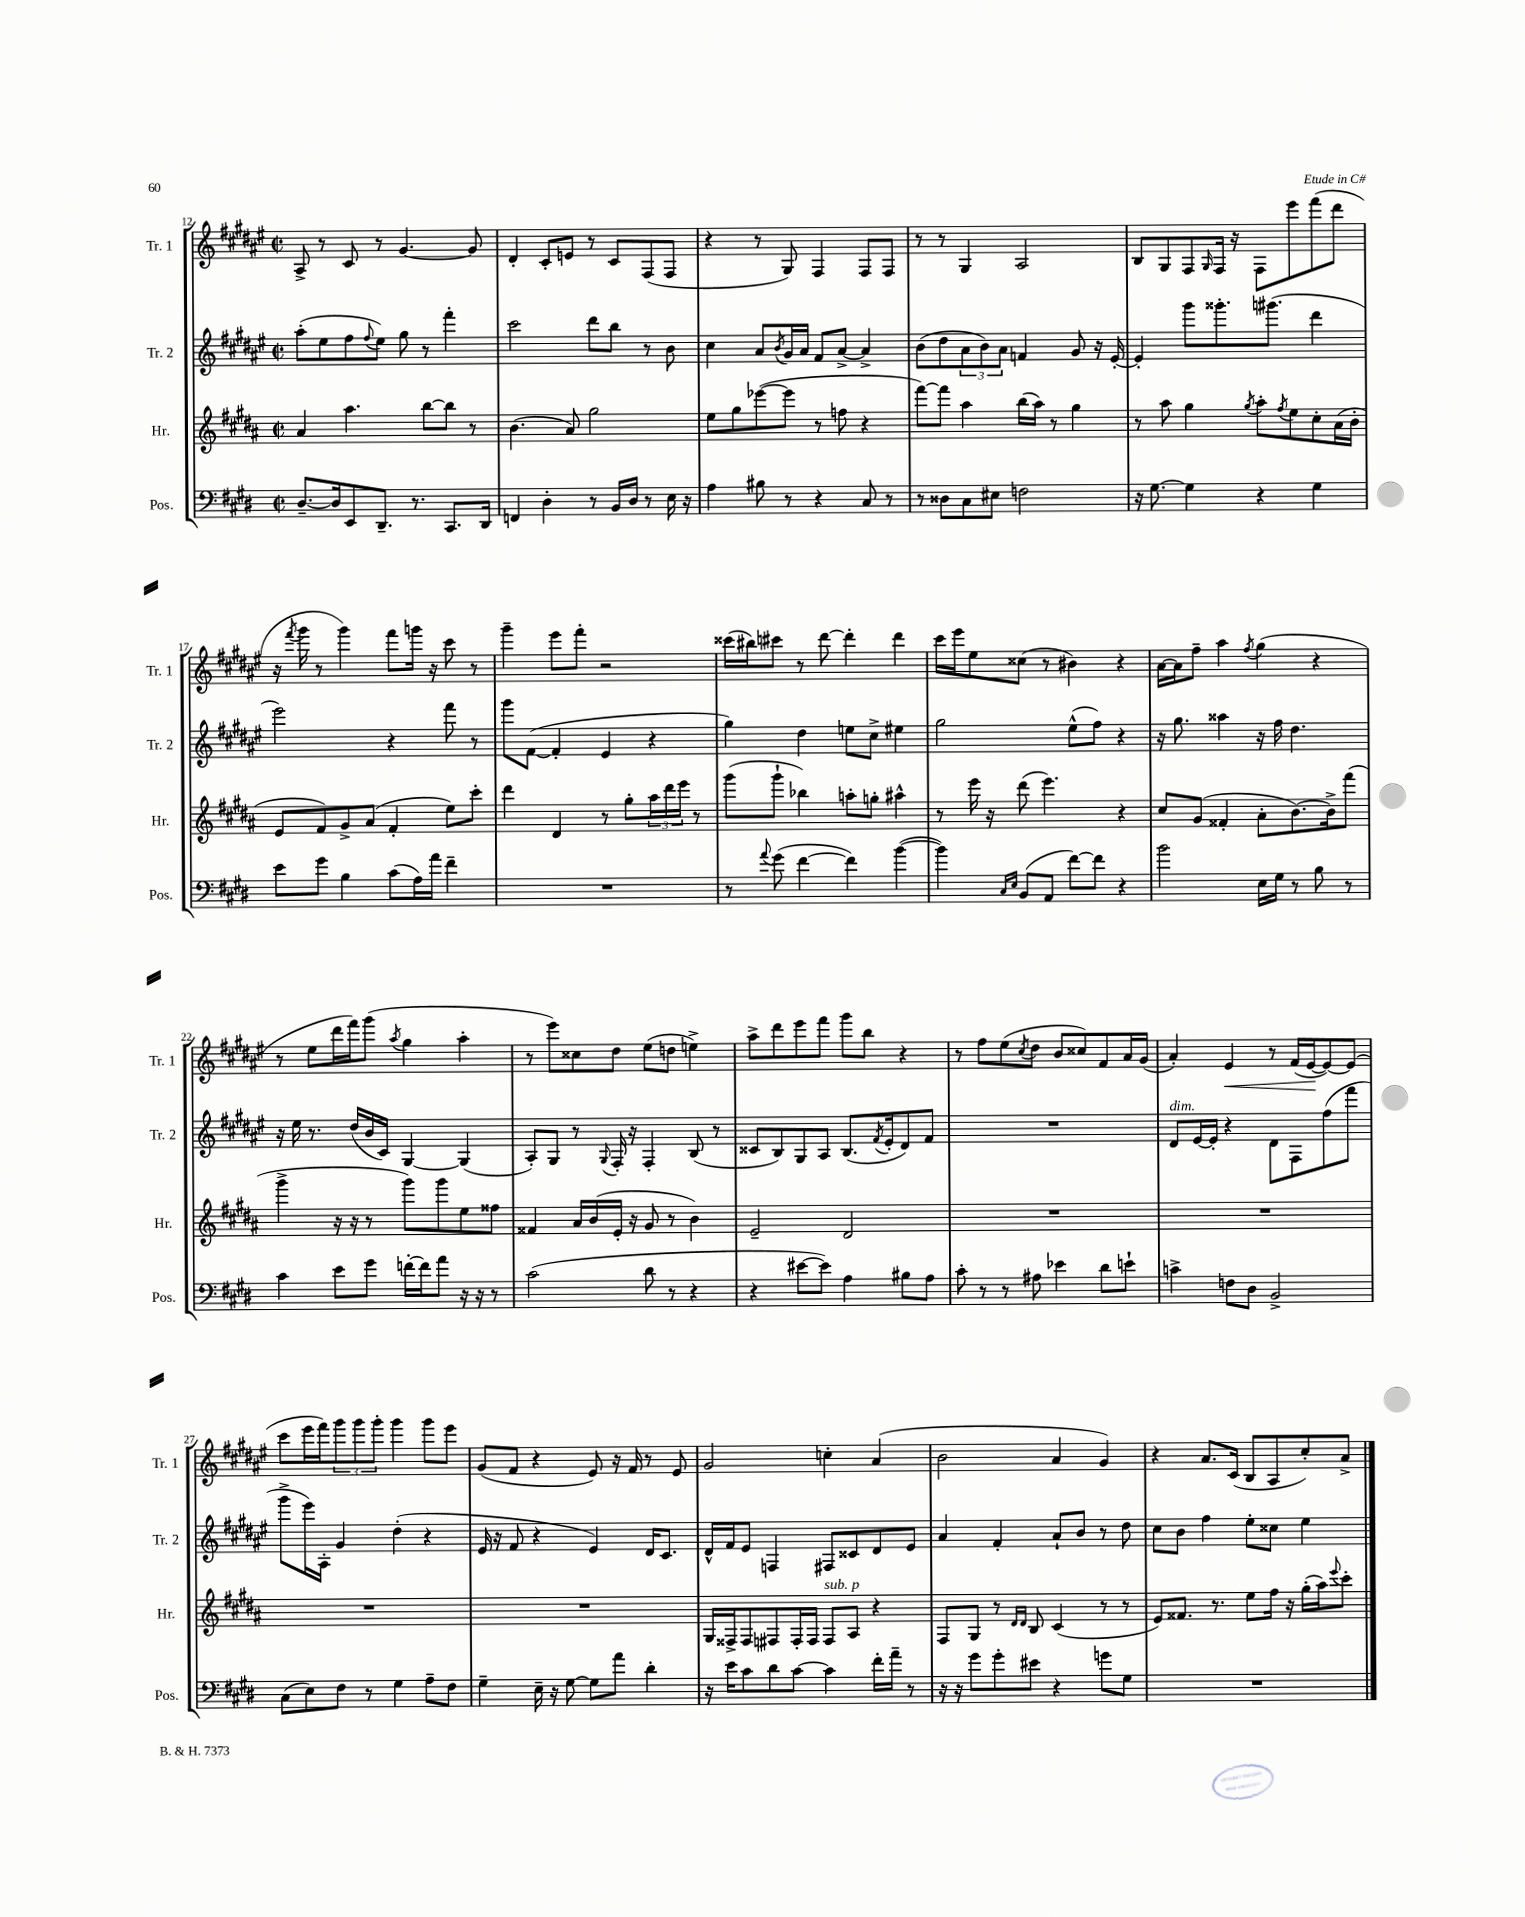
<<
\new StaffGroup <<
\new Staff = "s0" \with { instrumentName = "Tr. 1" shortInstrumentName = "Tr. 1" } {
    \clef treble \key fis \major \defaultTimeSignature \time 2/2
    ais8-> r8 cis'8 r8 gis'4.~ gis'8 |
    dis'4-. cis'8-. e'8 r8 cis'8 fis8( fis8 |
    r4 r8 gis8) fis4 fis8 fis8 |
    r8 r8 gis4 ais2 |
    b8 gis8 fis8 \grace { gis16 } fis16 r16 fis8 eis'''8 fis'''8( dis'''8 |
    r16 \acciaccatura { fis'''8 } gis'''16 r8 gis'''4) fis'''8 g'''16 r16 cis'''8 r8 |
    gis'''4-- eis'''8 fis'''8-. r2 |
    cisis'''16( bis''16) cis'''8 r8 dis'''8~ dis'''4-. dis'''4 |
    cis'''16 eis'''16 eis''8 cisis''8( r8 bis'4) r4 |
    ais'16~ ais'16 fis''8-- ais''4 \acciaccatura { fis''8 } gis''4( r4 |
    r8 eis''8 dis'''16 fis'''16) gis'''8( \acciaccatura { ais''8 } gis''4 ais''4-. |
    r8 eis'''8) cisis''8 dis''8 eis''8( d''8 e''4->) |
    ais''8-> dis'''8 eis'''8 fis'''8 gis'''8 b''8 r4 |
    r8 fis''8 eis''8( \acciaccatura { cis''8 } dis''8 b'8 cisis''8) fis'8 ais'16 gis'16( |
    ais'4-.) eis'4\< r8 fis'16( eis'16~\! eis'8~) eis'8( |
    cis'''8 eis'''16 fis'''16) \tuplet 3/2 { gis'''8 gis'''8 gis'''8-. } gis'''4 gis'''8 eis'''8 |
    gis'8( fis'8 r4 eis'8) r16 fis'16 r8 eis'8 |
    gis'2 c''4-. ais'4( |
    b'2 ais'4 gis'4) |
    r4 ais'8. cis'16( b8 ais8 cis''8-.) ais'8-> \bar "|." |
}
\new Staff = "s1" \with { instrumentName = "Tr. 2" shortInstrumentName = "Tr. 2" } {
    \clef treble \key fis \major \defaultTimeSignature \time 2/2
    ais''8-.( eis''8 fis''8 \appoggiatura { fis''8 } eis''8) gis''8 r8 fis'''4-. |
    cis'''2 dis'''8 b''8 r8 b'8 |
    cis''4 ais'8 \acciaccatura { b'8 } gis'16 ais'16 fis'8 ais'8~-> ais'4-> |
    b'8( dis''8 \tuplet 3/2 { ais'8 b'8) ais'8 } f'4 gis'8 r16 eis'16~-. |
    eis'4-. gis'''8 gisis'''8.-. gis'''8.( dis'''4 |
    eis'''2) r4 fis'''8 r8 |
    gis'''8 fis'8~( fis'4-. eis'4 r4 |
    gis''4) dis''4 e''8 cis''8-> eis''4 |
    gis''2 eis''8-^( fis''8) r4 |
    r16 gis''8. aisis''4 r16 fis''16 dis''4. |
    r16 eis''16 r8. dis''16( b'16 cis'16) gis4~ gis4( |
    ais8-.) gis8 r8 \appoggiatura { gis8 } fis16-. r16 fis4-. b8( r8 |
    cisis'8 b8) gis8 ais8 b8.( \acciaccatura { fis'8 } eis'16-. dis'8) fis'8 |
    R1 |
    dis'8^\markup { \italic "dim." } eis'16~ eis'16-. r4 dis'8 fis8 fis''8( fis'''8 |
    gis'''8-> eis'''16) ais16-. gis'4 dis''4-.( r4 |
    eis'16 r16 fis'8 r4 eis'4) dis'16 cis'8. |
    dis'16-^ fis'16 eis'8 f4 fis8 cisis'8 dis'8 eis'8 |
    ais'4 fis'4-. ais'8-! b'8 r8 dis''8 |
    cis''8 b'8 fis''4 eis''8-. cisis''8 eis''4 \bar "|." |
}
\new Staff = "s2" \with { instrumentName = "Hr." shortInstrumentName = "Hr." } {
    \clef treble \key b \major \defaultTimeSignature \time 2/2
    ais'4 ais''4. b''8~ b''8 r8 |
    b'4.( ais'8) gis''2 |
    e''8 gis''8 ees'''8~( ees'''8 r8 f''8 r4 |
    fis'''8~) fis'''8 ais''4 b''16( ais''16) r8 gis''4 |
    r8 ais''8 gis''4 \acciaccatura { gis''8 } ais''8-. \acciaccatura { fis''8 } e''8 cis''8-. ais'16( b'16-. |
    e'8 fis'8) gis'8-> ais'8( fis'4-. e''8) cis'''8-. |
    dis'''4 dis'4 r8 gis''8-. \tuplet 3/2 { ais''16 dis'''16 e'''16 } r8 |
    gis'''8( gis'''8-! bes''4) a''8-. g''8-. ais''4-^ |
    r8 e'''16 r16 dis'''8( e'''4.) r4 |
    cis''8 gis'8( fisis'4-. ais'8-. b'8.~) b'16-> fis'''8( |
    gis'''4-> r16 r16 r8 gis'''8) gis'''8 e''8 fisis''8 |
    fisis'4 ais'16 b'16( e'16-. r16 gis'8 r8 b'4) |
    e'2-- dis'2 |
    R1 |
    R1 |
    R1 |
    R1 |
    gis16 fisis16-> fisis8 fis8 fis16-. fis16 fis8^\markup { \italic "sub. p" } ais8 r4 |
    fis8 gis8 r8 \grace { dis'16 dis'16 } b8 cis'4( r8 r8 |
    e'8) fisis'8. r8. e''8 fis''16 r16 gis''16-.( ais''16) \appoggiatura { e'''8 } cis'''8-. \bar "|." |
}
\new Staff = "s3" \with { instrumentName = "Pos." shortInstrumentName = "Pos." } {
    \clef bass \key e \major \defaultTimeSignature \time 2/2
    dis8.~-- dis16 e,8 dis,8.-- r8. cis,8. dis,16 |
    f,4 dis4-. r8 b,16 dis16 r8 e16 r16 |
    a4 bis8 r8 r4 cis8 r8 |
    r8 disis8 cis8 eis8 f2 |
    r16 gis8.~ gis4 r4 gis4 |
    e'8 gis'8 b4 cis'8( a16) a'16 fis'4-- |
    R1 |
    r8 \appoggiatura { a'8 } gis'8( fis'4~ fis'4) b'4~( |
    b'4) \grace { cis16 e16 } b,8( a,8 fis'8~) fis'8 r4 |
    b'2 e16 gis16 r8 b8 r8 |
    cis'4 e'8 gis'8 f'16~-. f'16 a'8 r16 r16 r8 |
    cis'2( dis'8 r8 r4 |
    r4 eis'8~ eis'8) a4 bis8 a8 |
    cis'8-. r8 r8 ais8 ees'4 dis'8 e'8-! |
    c'4-> f8 dis8 b,2-> |
    cis8( e8) fis8 r8 gis4 a8-- fis8 |
    gis4-- e16-- r16 gis8~ gis8 a'8 dis'4-. |
    r16 e'16 cis'8 dis'8 cis'8~ cis'4 fis'16-. a'16-- r8 |
    r16 r16 gis'8 gis'8-. eis'8 r4 g'8 gis8 |
    R1 \bar "|." |
}
>>
>>
\layout { \context { \Score currentBarNumber = #12 } }
